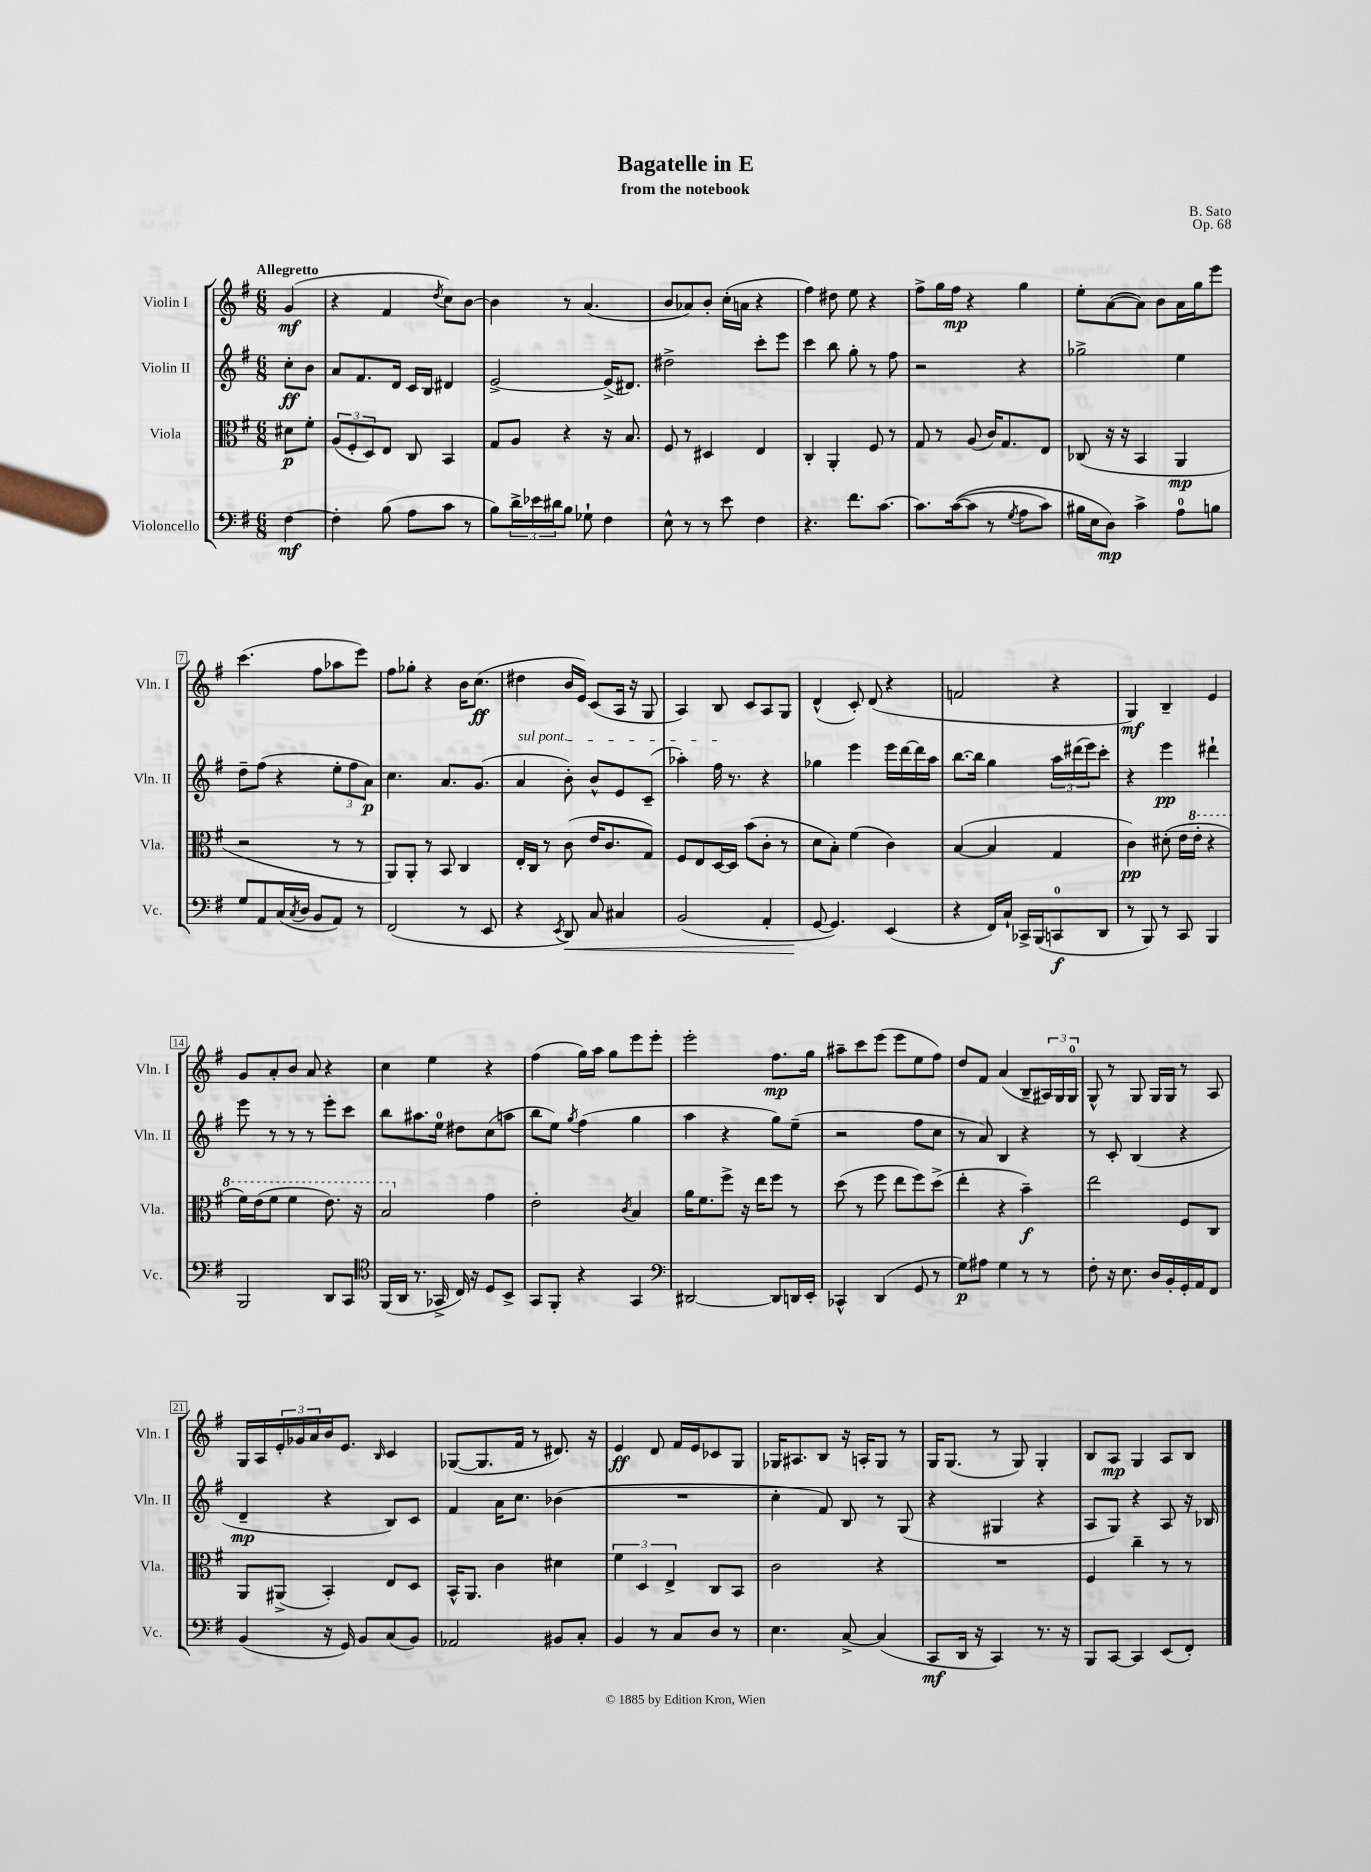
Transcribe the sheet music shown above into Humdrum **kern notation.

**kern	**kern	**kern	**kern
*staff4	*staff3	*staff2	*staff1
*clefF4	*clefC3	*clefG2	*clefG2
*k[f#]	*k[f#]	*k[f#]	*k[f#]
*M6/8	*M6/8	*M6/8	*M6/8
[4F#\	8d#\L	8cc'\L	(4g/
.	8f#'\J	8b\J	.
=	=	=	=
4F#'\]	(12A/L	8a/L	4r
.	12F#'/	.	.
.	.	8.f#/	.
.	12D/)	.	.
(8B\	8E/J	.	4f#/
.	.	16d/Jk	.
8A\L	8C/	16c/LL	.
.	.	16B/JJ	.
.	.	.	8qdd/
8c\J	4BB/	4d#/	8cc\L)
8r	.	.	[8b\J
=	=	=	=
8B\L)	8G/L	[2e^/	4b\]
24d^\L	8A/J	.	.
24e-\	.	.	.
24d#\J	.	.	.
8B\J	4r	.	8r
8G-`\	.	.	(4.a/
4F#\	16r	(16e^/]LK	.
.	8.B/	8.d#/J)	.
=	=	=	=
8E^^\	8F#/	2dd#^\	8b/L
8r	8r	.	8a-/)
8r	4D#/	.	8b'/J
8e\	.	.	(16cc'\LL
.	.	.	16a\JJ
4F#\	4E/	8ccc'\L	4r
.	.	8eee\J	.
=	=	=	=
4.r	4C'/	4ccc\	4ff#\)
.	4AA'/	8bb\	8dd#\
8.f#\L	.	8gg'\	8ee\
.	8F#/	8r	4r
[8.c\J	.	.	.
.	8r	8ff#\	.
=	=	=	=
8.c\]L	8G/	2r	8ff#^\L
.	8r	.	16gg\L
&(([16c\k	.	.	16ff#\JJ
8c\]J	(8A/	.	4r
8r	16c/LK)	.	.
.	8.G/	.	.
8qG/	.	.	.
8A\L	.	4r	4gg\
8c\J)	8E/J	.	.
=	=	=	=
16B#\LL	(8C-/	2gg-^\	8ee'\L
16E\J	.	.	.
8D\J&)	16r	.	([8a\
.	16r	.	.
4c^\	4BB/	.	8a\]J)
.	.	.	8b\L
8A\L	4AA/	4ee\	16a\L
.	.	.	16gg\J
8B\J	.	.	8eee\J
=	=	=	=
8G/L	2r	8dd~\L	(4.ccc\
8AA/	.	(8ff#\J	.
(16C/L	.	4r	.
8qC/	.	.	.
16D/JJ	.	.	.
8BB/L	.	.	8ff#\L
8AA/J)	8r	12ee'\L	8aa-\
.	.	12ff#\	.
8r	8r	.	8eee\J)
.	.	12a\J)	.
=	=	=	=
(2FF#/	8AA/L)	4.cc\	8ff#\L
.	8AA'/J	.	8gg-'\J
.	8r	.	4r
.	8BB/	8.a/L	.
8r	4C/	.	16b\LK
.	.	(8.g/J	(8.cc\J
8EE/	.	.	.
=	=	=	=
4r	16E'/LL	4a/	4dd#\
.	16C/JJ	.	.
.	8r	.	.
8qEE/	.	.	.
8DD/)	(8c\	8b'\)	16b/LL
.	.	.	16e/JJ)
8C/	16e/LK	8b^^/L	(8c/L
.	8.c/	.	.
4C#/	.	8e/	16A/Jk
.	.	.	16r
.	8G/J)	(8c~/J	8G/
=	=	=	=
(2BB/	8F#/L	4aa-'\)	4A/)
.	8E/	.	.
.	[16D/L	16ff#\	8B/
.	16D/]JJ	8.r	.
.	(8b\L	.	8c/L
4AA'/	8c'\J	4r	8A/
.	8r	.	8G/J
=	=	=	=
[8GG/	8d\L	4gg-\	(4d^^/
4.GG/])	8B'\J)	.	.
.	(4f#\	4eee\	8c'/)
.	.	.	(8d/
(4EE/	4c\)	16eee\LL	4r
.	.	[16ddd\	.
.	.	16ddd\]	.
.	.	16aa\JJ	.
=	=	=	=
4r	([4B/	[8.bb\L	2f/
.	.	16bb\]Jk	.
16FF#/LL)	4B/]	4gg\	.
16C`/JJ	.	.	.
16CC-^/LL	.	.	.
(16BBB/J	.	.	.
8CC/	4G/	24aa\LL	4r
.	.	(24ddd#\	.
.	.	24eee\J)	.
8DD/J	.	8ccc'\J	.
=	=	=	=
8r	4c\)	4r	4G/)
8BBB/)	.	.	.
8r	(8d#'\	4eee\	4B~/
8CC/	16e\LL	.	.
.	16ee'\JJ	.	.
4BBB/	4r	4ddd#`\	4e/
=	=	=	=
2BBB/	16ff#\LL)	8eee\	8g/L
.	(16ee\J	.	.
.	8ff#\J	8r	8a'/
.	4ff#\	8r	8b/J
.	.	8r	8a/
8DD/L	8.ee\)	8eee'\L	4r
8CC/J	.	8ccc\J	.
.	16r	.	.
=	=	=	=
*clefC4	*	*	*
(16FF#/LL	2b/	8bb\L	4cc\
16AA/JJ	.	.	.
8.r	.	8.aa#\	.
.	.	.	4ee\
16GG-^/	.	16ee\Jk	.
16C/)	.	8dd#\L	.
16r	.	.	.
8D/L	4g\	(8cc\	4r
8BB^/J	.	8aa\J	.
=	=	=	=
8GG/L	2e'\	8bb\L	(4ff#\
8FF#'/J	.	8ee\J)	.
.	.	8qgg/	.
4r	.	(4ff#\	16gg\LL)
.	.	.	16aa\JJ
.	.	.	8gg\L
.	8qc/	.	.
4GG/	4B/	4gg\	8eee\
.	.	.	8eee'\J
=	=	=	=
*clefF4	*	*	*
[2DD#/	16a\LK	4aa\	2eee'\
.	8.f#\	.	.
.	8ff#^\J	4r	.
.	16r	.	.
.	16ee\LK	.	.
8DD#/]L	8ff#\J	8gg\L)	8.ff#\L
16DD/L	8r	(8ee~\J	.
16EE'/JJ	.	.	16gg\Jk
=	=	=	=
4CC-^^/	(8dd\	2r	8aa#~\L
.	8r	.	8ccc\
(4DD/	8ff#\	.	(8eee\J
.	8ee\L	.	8eee\L
8GG/	8ff#\)	8ff#\L	8ee\
8r	(8dd^\J	8cc\J	8ff#\J)
=	=	=	=
8G\L)	4ee'\	8r	8dd/L
8A#\J	.	8a/)	8f#/J
4G\	4r	4B/	(4a/
8r	4b~\)	4r	8B~/L
8r	.	.	24A#/L)
.	.	.	24G/
.	.	.	24G/JJ
=	=	=	=
8F#'\	2ee\	8r	8G^^/
16r	.	8c'/	8r
8.E\	.	.	.
.	.	(4B/	8G/
16D/LL	.	.	16G/LL
16BB'/	.	.	16G/JJ
16GG'/	8F#/L	4r	8r
16AA/J	.	.	.
8FF#/J	8C/J	.	8A/
=	=	=	=
(4BB/	8AA/L	4d~/	16G/LL
.	.	.	16A/
.	(8AA#^/J	.	24e'/
.	.	.	24g-/
.	.	.	24a/
16r	4BB'/)	4r	16b/J
16GG/)	.	.	8.e/J
8BB/L	.	.	.
.	.	.	16qqB/
(8C/	8E/L	8B/L)	4c/
8BB/J)	8D/J	8c/J	.
=	=	=	=
2AA-/	16BB^^/LK	4f#/	([8G-/L
.	8.AA/J	.	.
.	.	.	8.G-/]
.	4c\	16a\LK	.
.	.	8.cc\J	16f#/Jk
.	.	.	8r
8BB#/L	4d#\	(4b-\	8.d#/)
8C'/J	.	.	.
.	.	.	16r
=	=	=	=
4BB/	6f#\	2.r	4e/
.	6D/	.	.
8r	.	.	8d/
.	6E^/	.	.
8C/L	.	.	16f#/LL
.	.	.	16e/J
8D/J	8C/L	.	8c-/
8r	8BB/J	.	8G/J
=	=	=	=
4.E\	2c\	4cc'\	16G-/LK
.	.	.	8.A#/
.	.	8f#/)	8B/J
[8C^/	.	8B/	16r
.	.	.	16A'/LK
(4C/]	4r	8r	8G-/J
.	.	(8G/	8r
=	=	=	=
8CC/L	2.r	4r	16G/LK
.	.	.	(8.G/J
16DD/Jk	.	.	.
16r	.	.	.
4CC/)	.	4G#/	8r
.	.	.	8G/)
8.r	.	4r	4G'/
16r	.	.	.
=	=	=	=
8BBB/L	4F#/	8A/L	8B/L
[8CC/J	.	8G/J)	8A/J
4CC/]	4cc~\	4r	4G/
(8EE/L	8r	8A/	8A/L
8FF#'/J)	8r	16r	8B/J
.	.	16B-/	.
==	==	==	==
*-	*-	*-	*-
